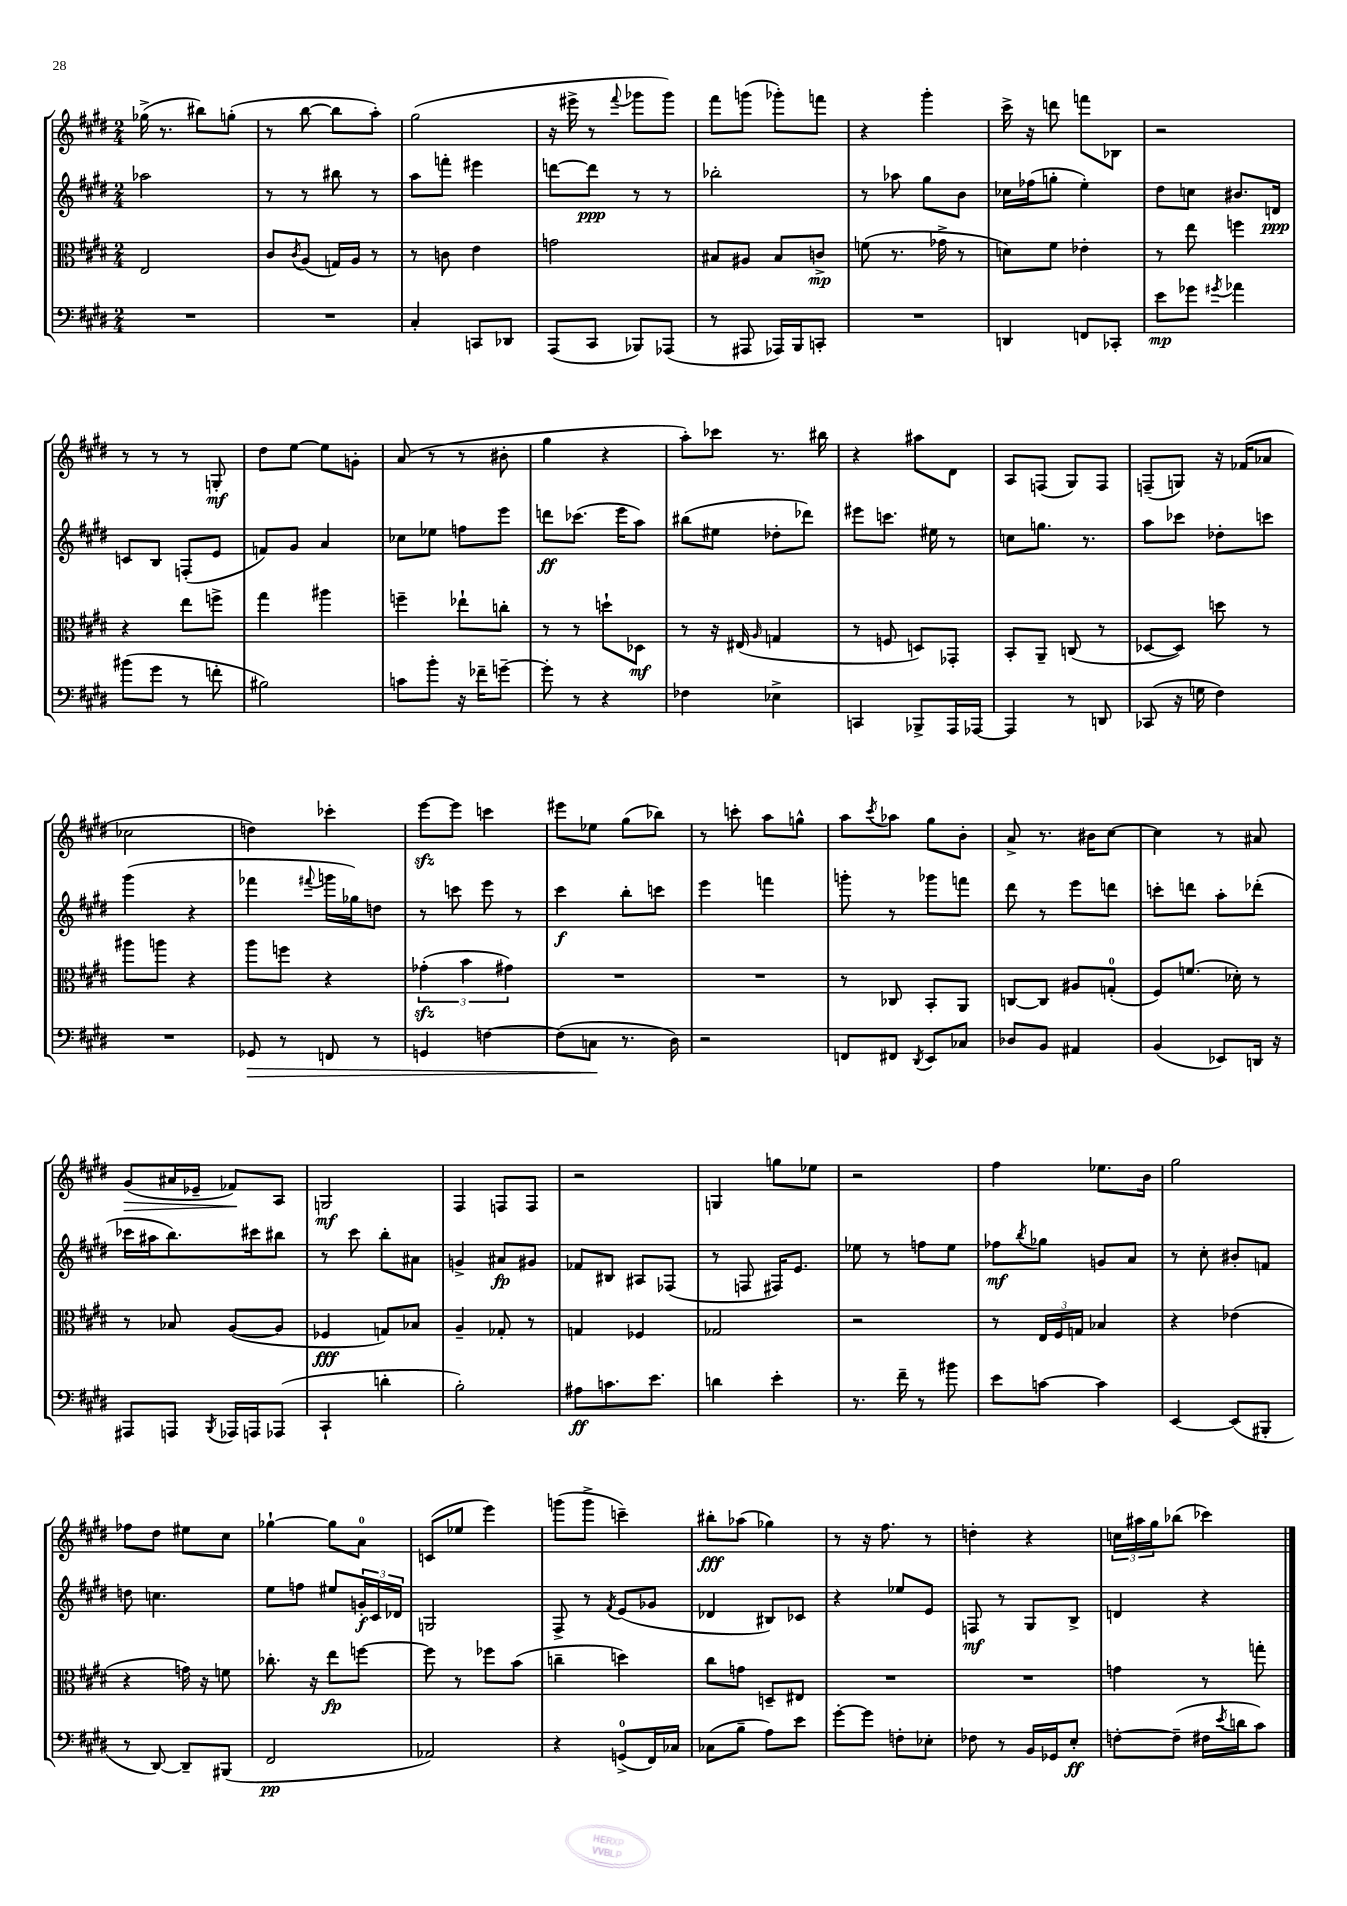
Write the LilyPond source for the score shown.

<<
\new StaffGroup <<
\new Staff = "s0" {
    \clef treble \key e \major \numericTimeSignature \time 2/4
    ges''16->( r8. bis''8) g''8-.( |
    r8 b''8~ b''8 a''8-.) |
    gis''2( |
    r16 eis'''16-> r8 \appoggiatura { fis'''8 } ges'''8 ges'''8) |
    fis'''8 g'''8( ges'''8-.) f'''8 |
    r4 gis'''4-. |
    cis'''16-> r16 d'''8 f'''8 bes8 |
    r2 |
    r8 r8 r8 g8-.\mf |
    dis''8 e''8~ e''8 g'8-. |
    a'8( r8 r8 bis'8-. |
    gis''4 r4 |
    a''8-.) ces'''8 r8. bis''16 |
    r4 ais''8 dis'8 |
    a8 f8( gis8) f8 |
    f8--( g8) r16 fes'16( aes'8 |
    ces''2 |
    d''4) ces'''4-. |
    e'''8~\sfz e'''8 c'''4 |
    eis'''8 ees''8 gis''8( bes''8) |
    r8 c'''8-. a''8 g''8-^ |
    a''8 \acciaccatura { cis'''8 } aes''8 gis''8 b'8-. |
    a'8-> r8. bis'16 cis''8~ |
    cis''4 r8 ais'8 |
    gis'8\>( ais'16 ees'16-- fes'8\!) a8 |
    g2\mf |
    fis4 f8 f8 |
    r2 |
    g4 g''8 ees''8 |
    r2 |
    fis''4 ees''8. b'16 |
    gis''2 |
    fes''8 dis''8 eis''8 cis''8 |
    ges''4~-! ges''8 a'8-0 |
    c'8( ees''8 e'''4) |
    g'''8( g'''8-> c'''4--) |
    bis''8-.\fff aes''8( ges''4) |
    r8 r16 fis''8. r8 |
    d''4-. r4 |
    \tuplet 3/2 { c''16 ais''16 gis''16 } bes''8( ces'''4) \bar "|." |
}
\new Staff = "s1" {
    \clef treble \key e \major \numericTimeSignature \time 2/4
    aes''2 |
    r8 r8 bis''8 r8 |
    a''8 f'''8-. eis'''4 |
    d'''8~ d'''8\ppp r8 r8 |
    bes''2-. |
    r8 aes''8 gis''8 b'8 |
    ces''16 fes''16( g''8-. e''4-.) |
    dis''8 c''8 bis'8. d'16\ppp |
    c'8 b8 f8-.( e'8 |
    f'8) gis'8 a'4 |
    ces''8 ees''8 f''8 e'''8 |
    d'''8\ff ces'''8.( e'''16 a''8) |
    bis''8( eis''8 des''8-. des'''8) |
    eis'''8 c'''8. eis''16 r8 |
    c''8 g''8. r8. |
    a''8 ces'''8 des''8-. c'''8 |
    gis'''4( r4 |
    fes'''4 \appoggiatura { fis'''8 } g'''16 ges''16) d''8 |
    r8 c'''8 e'''8 r8 |
    cis'''4\f b''8-. c'''8 |
    e'''4 f'''4 |
    g'''8-. r8 ges'''8 f'''8 |
    dis'''8 r8 e'''8 d'''8 |
    c'''8-. d'''8 a''8-. des'''8-.( |
    ces'''16 ais''16 b''8.) cis'''16 bis''8 |
    r8 cis'''8 b''8-. ais'8 |
    g'4-> ais'8\fp gis'8 |
    fes'8 bis8 ais8 fes8( |
    r8 f8 fis16) e'8. |
    ees''8 r8 f''8 ees''8 |
    fes''8\mf \acciaccatura { b''8 } ges''8 g'8 a'8 |
    r8 cis''8-. bis'8-. f'8 |
    d''8 c''4. |
    e''8 f''8 eis''8 \tuplet 3/2 { g'16-.\f cis'16 des'16 } |
    g2 |
    fis8-> r8 \acciaccatura { fis'8 } e'8( ges'8 |
    des'4 bis8) ces'8 |
    r4 ees''8 e'8 |
    f8\mf r8 gis8 b8-> |
    d'4 r4 \bar "|." |
}
\new Staff = "s2" {
    \clef alto \key e \major \numericTimeSignature \time 2/4
    e2 |
    cis'8 \acciaccatura { cis'8 } a8( g16) a16 r8 |
    r8 c'8 e'4 |
    g'2 |
    bis8 ais8 bis8 c'8->\mp |
    f'8( r8. ges'16-> r8 |
    d'8) fis'8 ees'4-. |
    r8 e''8 f''4 |
    r4 e''8 f''8-> |
    gis''4 ais''4 |
    f''4-- ees''8-! c''8-. |
    r8 r8 d''8-! des8\mf |
    r8 r16 eis16( \grace { a16 } g4 |
    r8 f8 d8) ges,8-. |
    b,8-. a,8-- c8( r8 |
    des8~ des8) d''8 r8 |
    ais''8 a''8 r4 |
    a''8 f''8 r4 |
    \tuplet 3/2 { ges'4-.\sfz( b'4 gis'4) } |
    R2 |
    R2 |
    r8 ces8 b,8-. a,8 |
    c8~ c8 ais8 g8-0-.( |
    fis8) f'8.( des'16-.) r8 |
    r8 bes8 a8~( a8 |
    fes4\fff g8) bes8 |
    a4-- ges8-. r8 |
    g4 fes4 |
    ges2 |
    r2 |
    r8 \tuplet 3/2 { e16 fis16 g16 } bes4 |
    r4 ees'4( |
    r4 g'16) r16 f'8 |
    ces''8.-. r16 e''8\fp f''8~ |
    f''8 r8 fes''8 b'8( |
    c''4-- d''4) |
    cis''8 g'8 d8-- eis8 |
    R2 |
    R2 |
    g'4 r8 g''8-. \bar "|." |
}
\new Staff = "s3" {
    \clef bass \key e \major \numericTimeSignature \time 2/4
    R2 |
    R2 |
    cis4-. c,8 des,8 |
    a,,8( cis,8 bes,,8) aes,,8( |
    r8 ais,,8 aes,,16) b,,16 c,8-. |
    R2 |
    d,4 f,8 ces,8-. |
    e'8\mp ges'8 \acciaccatura { gis'8 } aes'4 |
    bis'8( gis'8 r8 f'8-. |
    bis2) |
    c'8 b'8-. r16 fes'16-- g'8~-- |
    g'8-. r8 r4 |
    fes4 ees4-> |
    c,4 bes,,8-> a,,16 aes,,16~ |
    aes,,4 r8 d,8 |
    ces,8( r16 g16 fis4) |
    R2 |
    ges,8\> r8 f,8 r8 |
    g,4 f4~ |
    f8( c8\! r8. dis16) |
    r2 |
    f,8 fis,8 \acciaccatura { dis,8 } e,8 ces8 |
    des8 b,8 ais,4 |
    b,4( ees,8) d,16 r16 |
    ais,,8 a,,8 \acciaccatura { b,,8 } aes,,16 a,,16 aes,,8( |
    cis,4-! d'4-. |
    b2-.) |
    ais8\ff c'8. e'8. |
    d'4 e'4-. |
    r8. fis'16-- r8 bis'8 |
    e'8 c'8~ c'4 |
    e,4~ e,8( bis,,8-. |
    r8 dis,8~) dis,8-- bis,,8( |
    fis,2\pp |
    aes,2) |
    r4 g,8-0->( fis,16) ces16 |
    ces8( b8-- a8) e'8 |
    gis'8~-. gis'8 f8-. ees8-. |
    fes8 r8 b,16 ges,16 e8-.\ff |
    f8~-. f8--( fis16 \acciaccatura { e'8 } d'16 cis'8) \bar "|." |
}
>>
>>
\layout { \context { \Score \remove "Bar_number_engraver" } }
